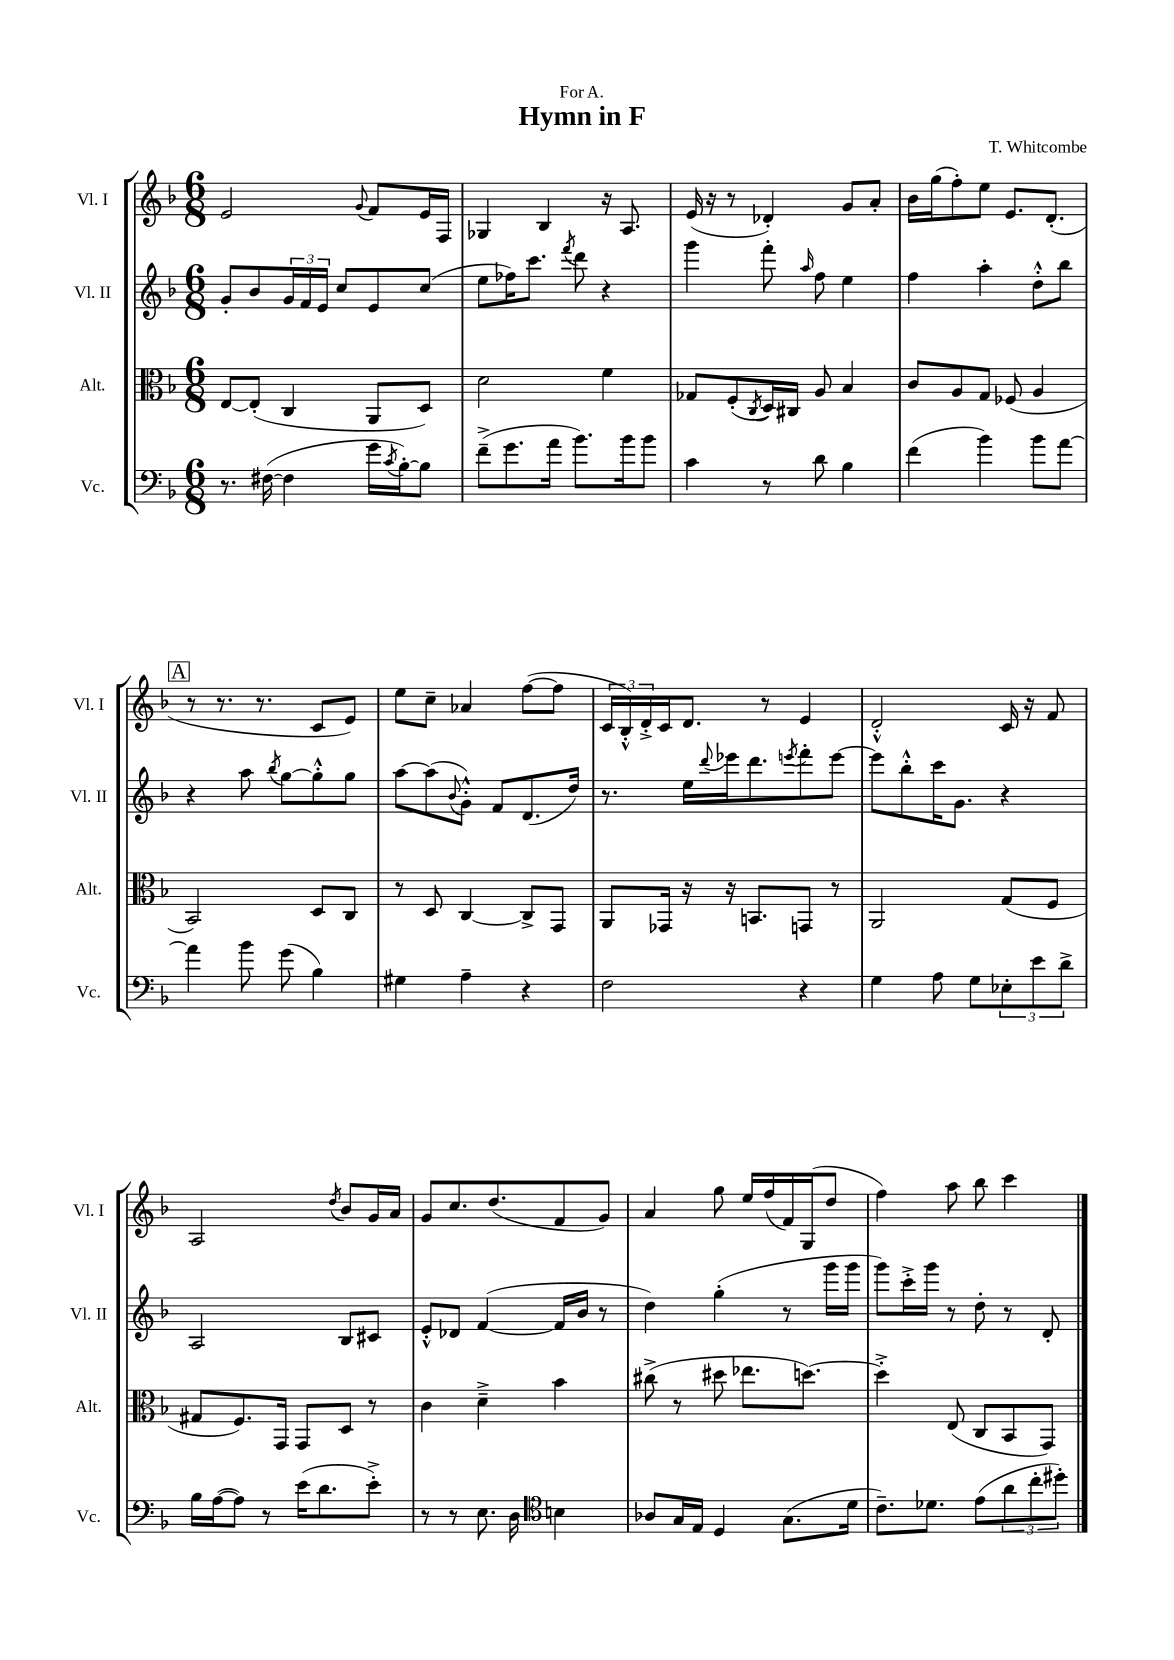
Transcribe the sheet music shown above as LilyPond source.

\header { title = "Hymn in F" composer = "T. Whitcombe" dedication = "For A." }
<<
\new StaffGroup <<
\new Staff = "s0" \with { instrumentName = "Vl. I" shortInstrumentName = "Vl. I" } {
    \clef treble \key f \major \numericTimeSignature \time 6/8
    e'2 \appoggiatura { g'8 } f'8 e'16 f16 |
    ges4 bes4 r16 a8. |
    e'16( r16 r8 des'4-.) g'8 a'8-. |
    bes'16 g''16( f''8-.) e''8 e'8. d'8.-.( |
    \mark \markup { \box "A" } r8 r8. r8. c'8 e'8) |
    e''8 c''8-- aes'4 f''8~( f''8 |
    \tuplet 3/2 { c'16 bes16-.-^) d'16-.-> } c'16 d'8. r8 e'4 |
    d'2-.-^ c'16 r16 f'8 |
    a2 \acciaccatura { d''8 } bes'8 g'16 a'16 |
    g'8 c''8. d''8.( f'8 g'8) |
    a'4 g''8 e''16 f''16( f'16) g16( d''8 |
    f''4) a''8 bes''8 c'''4 \bar "|." |
}
\new Staff = "s1" \with { instrumentName = "Vl. II" shortInstrumentName = "Vl. II" } {
    \clef treble \key f \major \numericTimeSignature \time 6/8
    g'8-. bes'8 \tuplet 3/2 { g'16 f'16 e'16 } c''8 e'8 c''8( |
    e''8 fes''16) c'''8. \acciaccatura { f'''8 } d'''8 r4 |
    g'''4 f'''8-. \grace { a''16 } f''8 e''4 |
    f''4 a''4-. d''8-.-^ bes''8 |
    \mark \markup { \box "A" } r4 a''8 \acciaccatura { bes''8 } g''8~ g''8-.-^ g''8 |
    a''8~ a''8( \appoggiatura { bes'8 } g'8-.-^) f'8 d'8.( d''16) |
    r8. e''16 \appoggiatura { d'''8 } ees'''16 d'''8. \acciaccatura { e'''8 } f'''8-. e'''8~ |
    e'''8 bes''8-.-^ c'''16 g'8. r4 |
    a2 bes8 cis'8 |
    e'8-.-^ des'8 f'4~( f'16 bes'16 r8 |
    d''4) g''4-.( r8 g'''16 g'''16 |
    g'''8) c'''16-.-> g'''16 r8 d''8-. r8 d'8-. \bar "|." |
}
\new Staff = "s2" \with { instrumentName = "Alt." shortInstrumentName = "Alt." } {
    \clef alto \key f \major \numericTimeSignature \time 6/8
    e8~ e8-.( c4 a,8 d8) |
    d'2 f'4 |
    ges8 f8-.( \acciaccatura { c8 } d16) cis16 a8 bes4 |
    c'8 a8 g8 fes8( a4 |
    \mark \markup { \box "A" } bes,2) d8 c8 |
    r8 d8 c4~ c8-> g,8 |
    a,8 ges,16 r16 r16 b,8. g,8 r8 |
    a,2 g8( f8 |
    gis8 f8.) g,16 g,8 d8 r8 |
    c'4 d'4---> bes'4 |
    cis''8->( r8 dis''8 ees''8. d''8.~) |
    d''4-.-> e8( c8 bes,8 g,8) \bar "|." |
}
\new Staff = "s3" \with { instrumentName = "Vc." shortInstrumentName = "Vc." } {
    \clef bass \key f \major \numericTimeSignature \time 6/8
    r8. fis16~( fis4 g'16 \acciaccatura { c'8 } bes16~-.) bes8 |
    f'8--->( g'8. a'16 bes'8.) bes'16 bes'8 |
    c'4 r8 d'8 bes4 |
    f'4( bes'4) bes'8 a'8~ |
    \mark \markup { \box "A" } a'4 bes'8 g'8( bes4) |
    gis4 a4-- r4 |
    f2 r4 |
    g4 a8 g8 \tuplet 3/2 { ees8-. e'8 d'8-> } |
    bes16 a16~( a8) r8 e'16( d'8. e'8-.->) |
    r8 r8 e8. d16 \clef tenor b4 |
    aes8 g16 e16 d4 g8.( d'16 |
    c'8.--) des'8. e'8( \tuplet 3/2 { a'8 c''8-. dis''8-.) } \bar "|." |
}
>>
>>
\layout { \context { \Score \remove "Bar_number_engraver" } }
